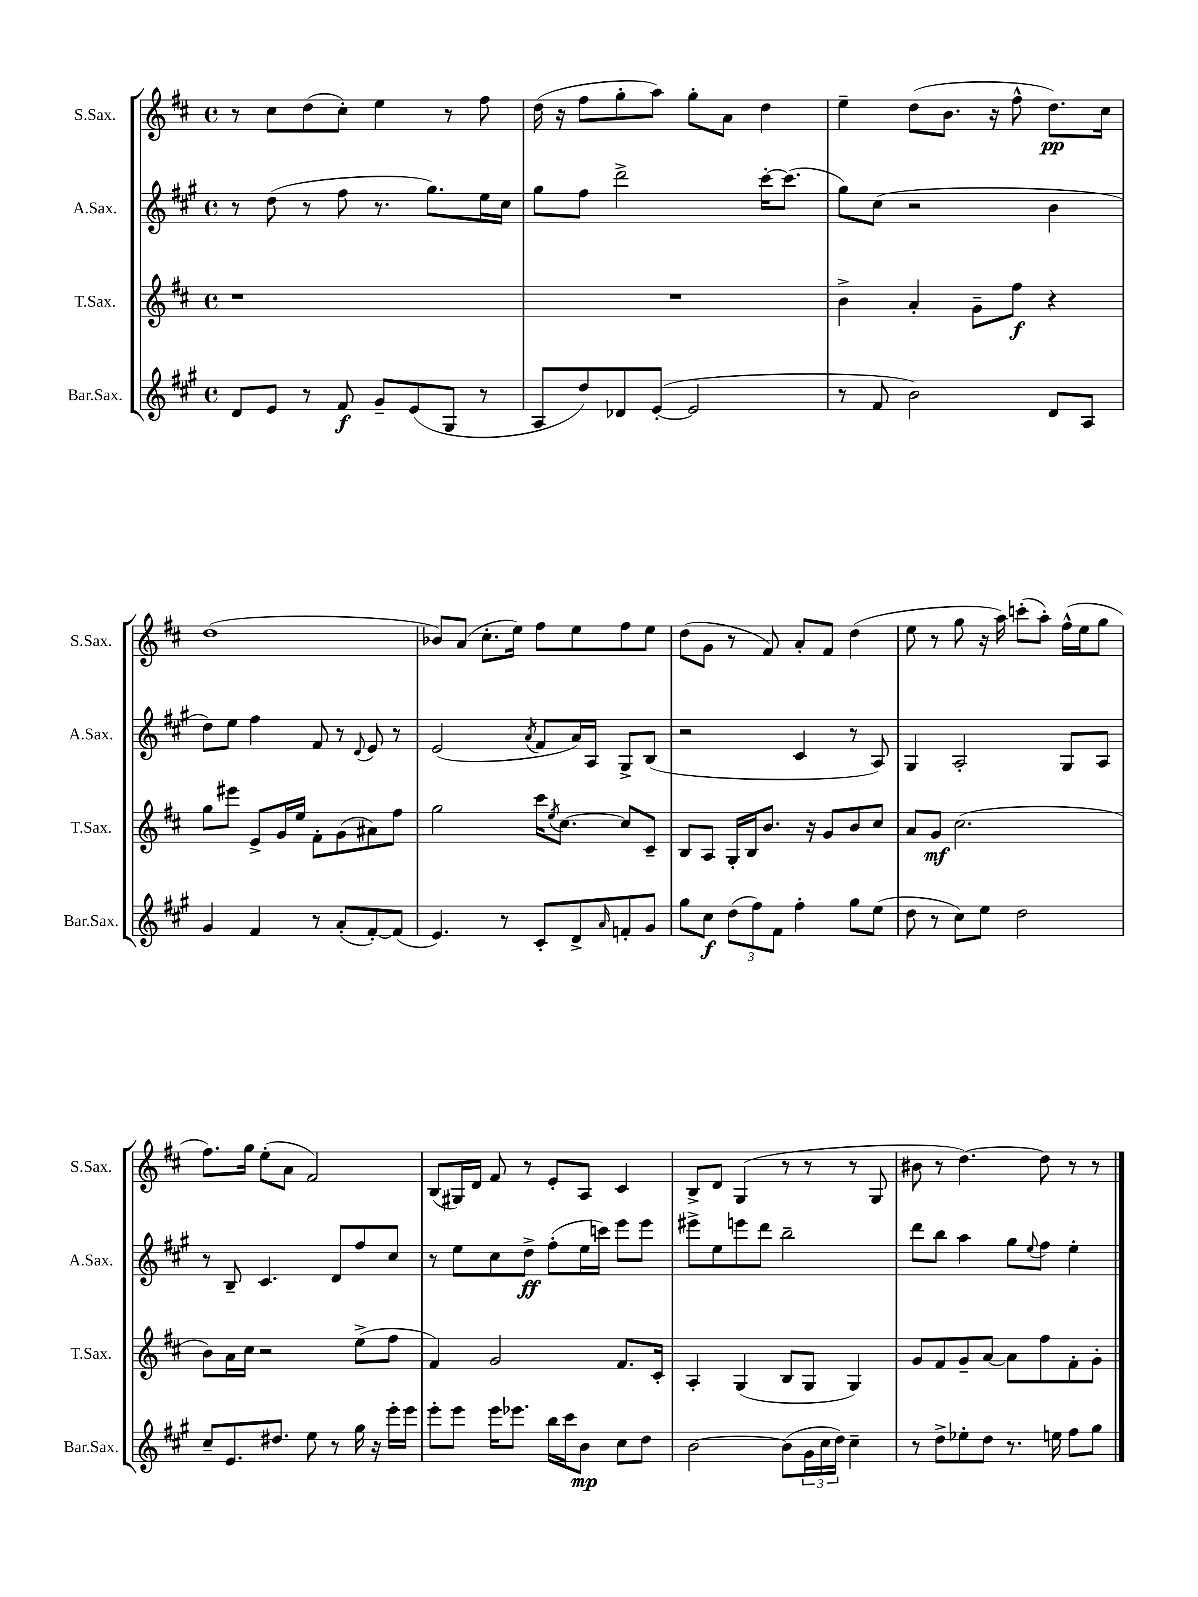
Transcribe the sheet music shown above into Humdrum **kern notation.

**kern	**kern	**kern	**kern
*staff4	*staff3	*staff2	*staff1
*clefG2	*clefG2	*clefG2	*clefG2
*k[f#c#g#]	*k[f#c#]	*k[f#c#g#]	*k[f#c#]
*M4/4	*M4/4	*M4/4	*M4/4
*met(c)	*met(c)	*met(c)	*met(c)
8d	1r	8r	8r
8e	.	(8dd	8cc#
8r	.	8r	(8dd
8f#	.	8ff#	8cc#')
8g#~	.	8.r	4ee
(8e	.	.	.
.	.	8.gg#)	.
8G#	.	.	8r
8r	.	16ee	8ff#
.	.	16cc#	.
=	=	=	=
8A	1r	8gg#	(16dd
.	.	.	16r
8dd)	.	8ff#	8ff#
8d-	.	2ddd^	8gg'
([8e'	.	.	8aa)
2e]	.	.	8gg'
.	.	.	8a
.	.	[16ccc#'	4dd
.	.	(8.ccc#]	.
=	=	=	=
8r	4b^	8gg#)	4ee~
8f#	.	(8cc#	.
2b)	4a'	2r	(8dd
.	.	.	8.b
.	8g~	.	.
.	.	.	16r
.	8ff#	.	8ff#^^
8d	4r	4b	8.dd)
8A	.	.	.
.	.	.	16cc#
=	=	=	=
4g#	8gg	8dd)	(1dd
.	8eee#	8ee	.
4f#	8e^	4ff#	.
.	16g	.	.
.	16ee	.	.
8r	8f#'	8f#	.
(8a'	(8g	8r	.
.	.	8qqd	.
[8f#')	8a#)	8e	.
(8f#]	8ff#	8r	.
=	=	=	=
4.e)	2gg	(2e	8b-)
.	.	.	(8a
.	.	.	8.cc#'
8r	.	.	.
.	.	.	16ee)
.	.	8qa	.
8c#'	16ccc#	8f#	8ff#
.	8qee	.	.
.	[8.cc#	.	.
8d^	.	16a)	8ee
.	.	16A	.
16qqa	.	.	.
8f'	8cc#]	8G#^	8ff#
8g#	8c#~	(8B	8ee
=	=	=	=
8gg#	8B	2r	(8dd
8cc#	8A	.	8g
(12dd	16G'	.	8r
.	16B	.	.
12ff#)	.	.	.
.	8.b	.	8f#)
12f#	.	.	.
4ff#'	.	4c#	8a'
.	16r	.	.
.	8g	.	8f#
8gg#	8b	8r	(4dd
(8ee	8cc#	8A)	.
=	=	=	=
8dd	8a	4G#	8ee
8r	8g	.	8r
8cc#)	(2.cc#	2A'	8gg
8ee	.	.	16r
.	.	.	16aa)
2dd	.	.	(8ccc'
.	.	.	8aa')
.	.	8G#	(16ff#^^
.	.	.	16ee
.	.	8A	8gg
=	=	=	=
8cc#~	8b)	8r	8.ff#)
8.e	16a	8B~	.
.	16cc#	.	16gg
.	2r	4.c#	(8ee'
8.dd#	.	.	.
.	.	.	8a
8ee	.	.	2f#)
8r	.	8d	.
16gg#	(8ee^	8ff#	.
16r	.	.	.
16eee'	8ff#	8cc#	.
16eee	.	.	.
=	=	=	=
8eee'	4f#)	8r	(8B
8eee	.	8ee	16G#)
.	.	.	16d
16eee	2g	8cc#	8f#
8.eee-	.	.	.
.	.	8dd^	8r
16bb	.	(8ff#'	8e'
16ccc#	.	.	.
8b	.	16ee	8A
.	.	16ccc)	.
8cc#	8.f#	8eee	4c#
8dd	.	8eee	.
.	16c#'	.	.
=	=	=	=
[2b	4A'	8eee#^	8B^
.	.	8ee	8d
.	(4G	8eee	(4G
.	.	8ddd	.
(8b]	8B	2bb~	8r
24g#	8G	.	8r
24cc#	.	.	.
24dd)	.	.	.
4cc#~	4G)	.	8r
.	.	.	8G
=	=	=	=
8r	8g	8ddd	8b#
8dd^	8f#	8bb	8r
8ee-'	8g~	4aa	[4.dd)
8dd	[8a	.	.
8.r	8a]	8gg#	.
.	.	8qqee	.
.	8ff#	8ff#	8dd]
16ee	.	.	.
8ff#	8f#'	4ee'	8r
8gg#	8g'	.	8r
==	==	==	==
*-	*-	*-	*-
